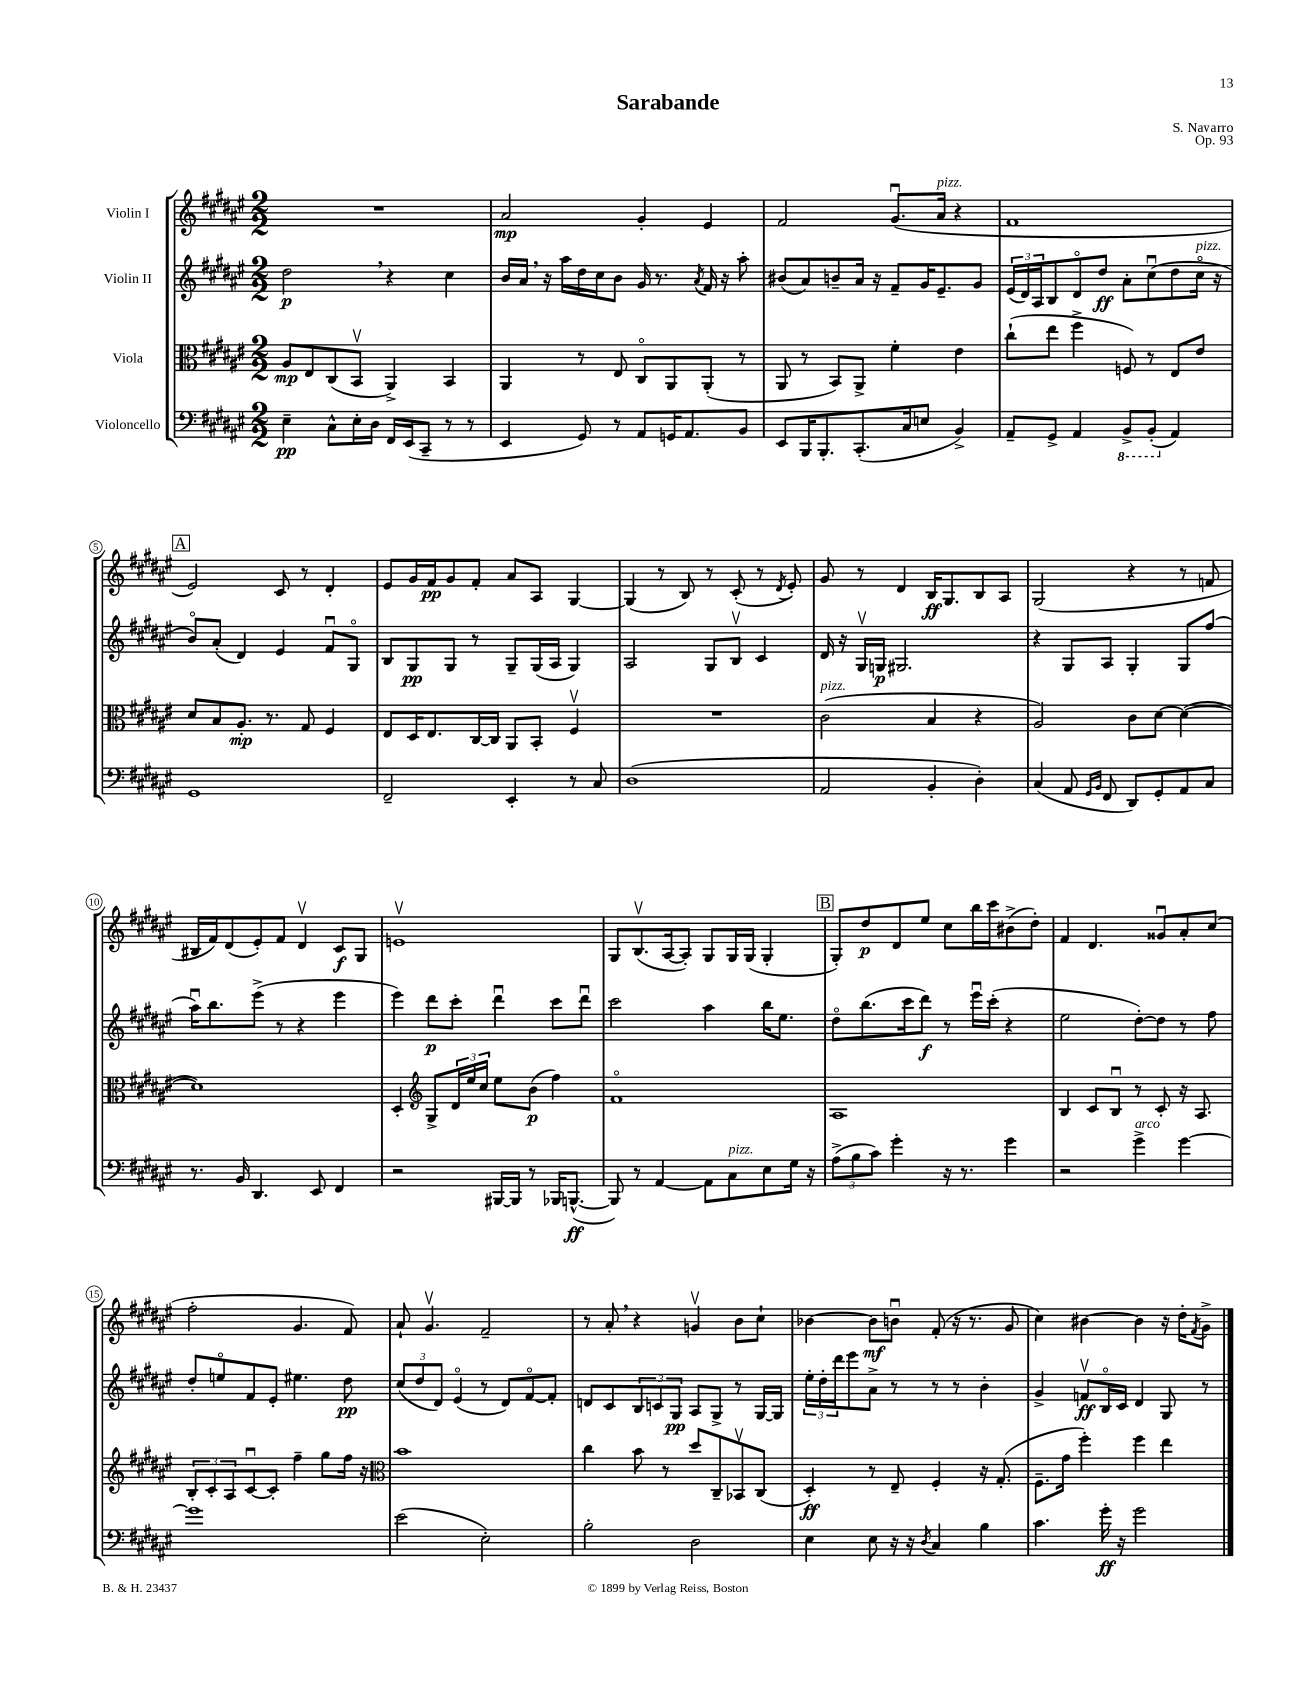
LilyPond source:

\header { title = "Sarabande" composer = "S. Navarro" opus = "Op. 93" }
<<
\new StaffGroup <<
\new Staff = "s0" \with { instrumentName = "Violin I" } {
    \clef treble \key fis \major \numericTimeSignature \time 2/2
    R1 |
    ais'2\mp gis'4-. eis'4 |
    fis'2 gis'8.\downbow( ais'16^\markup { \italic "pizz." } r4 |
    fis'1 |
    \mark \markup { \box "A" } eis'2) cis'8 r8 dis'4-. |
    eis'8 gis'16 fis'16\pp gis'8 fis'8-. ais'8 ais8 gis4~ |
    gis4( r8 b8) r8 cis'8-.( r8 \acciaccatura { dis'8 } eis'8-.) |
    gis'8 r8 dis'4 b16\ff gis8. b8 ais8 |
    gis2( r4 r8 f'8 |
    bis16 fis'16) dis'8( eis'8-.) fis'8 dis'4\upbow cis'8\f gis8 |
    e'1\upbow |
    gis8 b8.\upbow( ais16~ ais8-.) gis8 gis16 gis16( gis4-. |
    \mark \markup { \box "B" } gis8-.) dis''8\p dis'8 eis''8 cis''8 b''16 cis'''16 bis'8->( dis''8-.) |
    fis'4 dis'4. gisis'8\downbow ais'8-. cis''8( |
    fis''2-. gis'4. fis'8) |
    ais'8-! gis'4.\upbow fis'2-- |
    r8 ais'8-. \breathe r4 g'4\upbow b'8 cis''8-! |
    bes'4~ bes'8\mf b'8\downbow fis'8-.( r16 r8. gis'8 |
    cis''4) bis'4~ bis'4 r16 dis''16-. \acciaccatura { fis'8 } gis'8-> \bar "|." |
}
\new Staff = "s1" \with { instrumentName = "Violin II" } {
    \clef treble \key fis \major \numericTimeSignature \time 2/2
    dis''2\p \breathe r4 cis''4 |
    b'16 ais'16 \breathe r16 ais''16 dis''16 cis''16 b'8 gis'16 r8. \acciaccatura { ais'8 } fis'16 r16 ais''8-. |
    bis'8( ais'8) b'8-- ais'16 r16 fis'8-- gis'16 eis'8.-- gis'8 |
    \tuplet 3/2 { eis'16( dis'16) ais16 } b8 dis'8\flageolet dis''8\ff ais'8-. cis''8\downbow( dis''8 cis''16\flageolet^\markup { \italic "pizz." } r16 |
    \mark \markup { \box "A" } b'8\flageolet) ais'8-.( dis'4) eis'4 fis'8\downbow gis8\flageolet |
    b8 gis8\pp gis8 r8 gis8-- gis16( ais16 gis4) |
    ais2 gis8 b8\upbow cis'4 |
    dis'16 r16 gis16\upbow g16\p gis2. |
    r4 gis8 ais8 gis4-. gis8 fis''8( |
    ais''16\downbow) b''8. eis'''8->( r8 r4 eis'''4 |
    eis'''4) dis'''8\p cis'''8-. dis'''4\downbow cis'''8 dis'''8\downbow |
    cis'''2 ais''4 b''16 eis''8. |
    \mark \markup { \box "B" } dis''8\flageolet b''8.( cis'''16 dis'''8\f) r8 eis'''16\downbow cis'''16-.( r4 |
    eis''2 dis''8~-.) dis''8 r8 fis''8 |
    dis''8-. e''8\flageolet fis'8 eis'8-. eis''4. dis''8\pp |
    \tuplet 3/2 { cis''8( dis''8 dis'8) } eis'4\flageolet( r8 dis'8) fis'8~\flageolet fis'8-. |
    d'8 cis'8 \tuplet 3/2 { b8 c'8 gis8\pp } ais8 gis8-> r8 gis16~ gis16 |
    \tuplet 3/2 { eis''16-. dis''16-. dis'''16 } eis'''8 ais'8-> r8 r8 r8 b'4-. |
    gis'4-> f'8\upbow\ff b16\flageolet cis'16 dis'4 gis8 r8 \bar "|." |
}
\new Staff = "s2" \with { instrumentName = "Viola" } {
    \clef alto \key fis \major \numericTimeSignature \time 2/2
    ais8\mp eis8 cis8( b,8\upbow ais,4->) b,4 |
    ais,4 r8 eis8 cis8\flageolet ais,8 ais,8-.( r8 |
    ais,8 r8 b,8) ais,8-> fis'4-. eis'4 |
    cis''8-!( eis''8 fis''4-> f8) r8 eis8 eis'8 |
    \mark \markup { \box "A" } dis'8 b8 ais8.-.\mp r8. gis8 fis4 |
    eis8 dis16 eis8. cis16~ cis16 ais,8 b,8-. fis4\upbow |
    R1 |
    cis'2^\markup { \italic "pizz." }( b4 r4 |
    ais2) cis'8 dis'8~ dis'4~( |
    dis'1) |
    dis4-. \clef treble gis8-> \tuplet 3/2 { dis'16 eis''16 cis''16 } eis''8 b'8\p( fis''4) |
    fis'1\flageolet |
    \mark \markup { \box "B" } ais1 |
    b4 cis'8 b8\downbow r8 cis'8-. r16 ais8. |
    \tuplet 3/2 { b8-. cis'8-. ais8 } cis'8~\downbow cis'8-. fis''4-- gis''8 fis''16 r16 |
    \clef alto b'1 |
    cis''4 b'8 r8 dis''8 cis8-- bes,8\upbow cis8( |
    dis4-.\ff) r8 eis8-- fis4-. r16 gis8.-.( |
    fis8.-- gis'16 fis''4-.) fis''4 eis''4 \bar "|." |
}
\new Staff = "s3" \with { instrumentName = "Violoncello" } {
    \clef bass \key fis \major \numericTimeSignature \time 2/2
    eis4--\pp cis8-^ eis16-. dis16 fis,16 eis,16( cis,8-- r8 r8 |
    eis,4 gis,8) r8 ais,8 g,16 ais,8. b,8 |
    eis,8 b,,16 b,,8.-. cis,8.-.( cis16 e8 b,4->) |
    ais,8-- gis,8-> ais,4 \ottava #-1 b,,8-> b,,8-.( \ottava #0 ais,4) |
    \mark \markup { \box "A" } gis,1 |
    fis,2-- eis,4-. r8 cis8 |
    dis1( |
    ais,2 b,4-. dis4-.) |
    cis4( ais,8 \grace { gis,16 b,16 } fis,8 dis,8) gis,8-. ais,8 cis8 |
    r8. b,16 dis,4. eis,8 fis,4 |
    r2 bis,,16~ bis,,16 r8 bes,,16 b,,8.~-^\ff( |
    b,,8) r8 ais,4~ ais,8 cis8^\markup { \italic "pizz." } eis8 gis16 r16 |
    \mark \markup { \box "B" } \tuplet 3/2 { ais8->( b8 cis'8) } gis'4-. r16 r8. gis'4 |
    r2 gis'4->^\markup { \italic "arco" } gis'4~ |
    gis'1 |
    eis'2( eis2-.) |
    b2-. dis2 |
    eis4 eis8 r16 r16 \acciaccatura { dis8 } cis4 b4 |
    cis'4. gis'16-.\ff r16 gis'2 \bar "|." |
}
>>
>>
\layout { \context { \Score \override BarNumber.stencil = #(make-stencil-circler 0.1 0.3 ly:text-interface::print) } }
